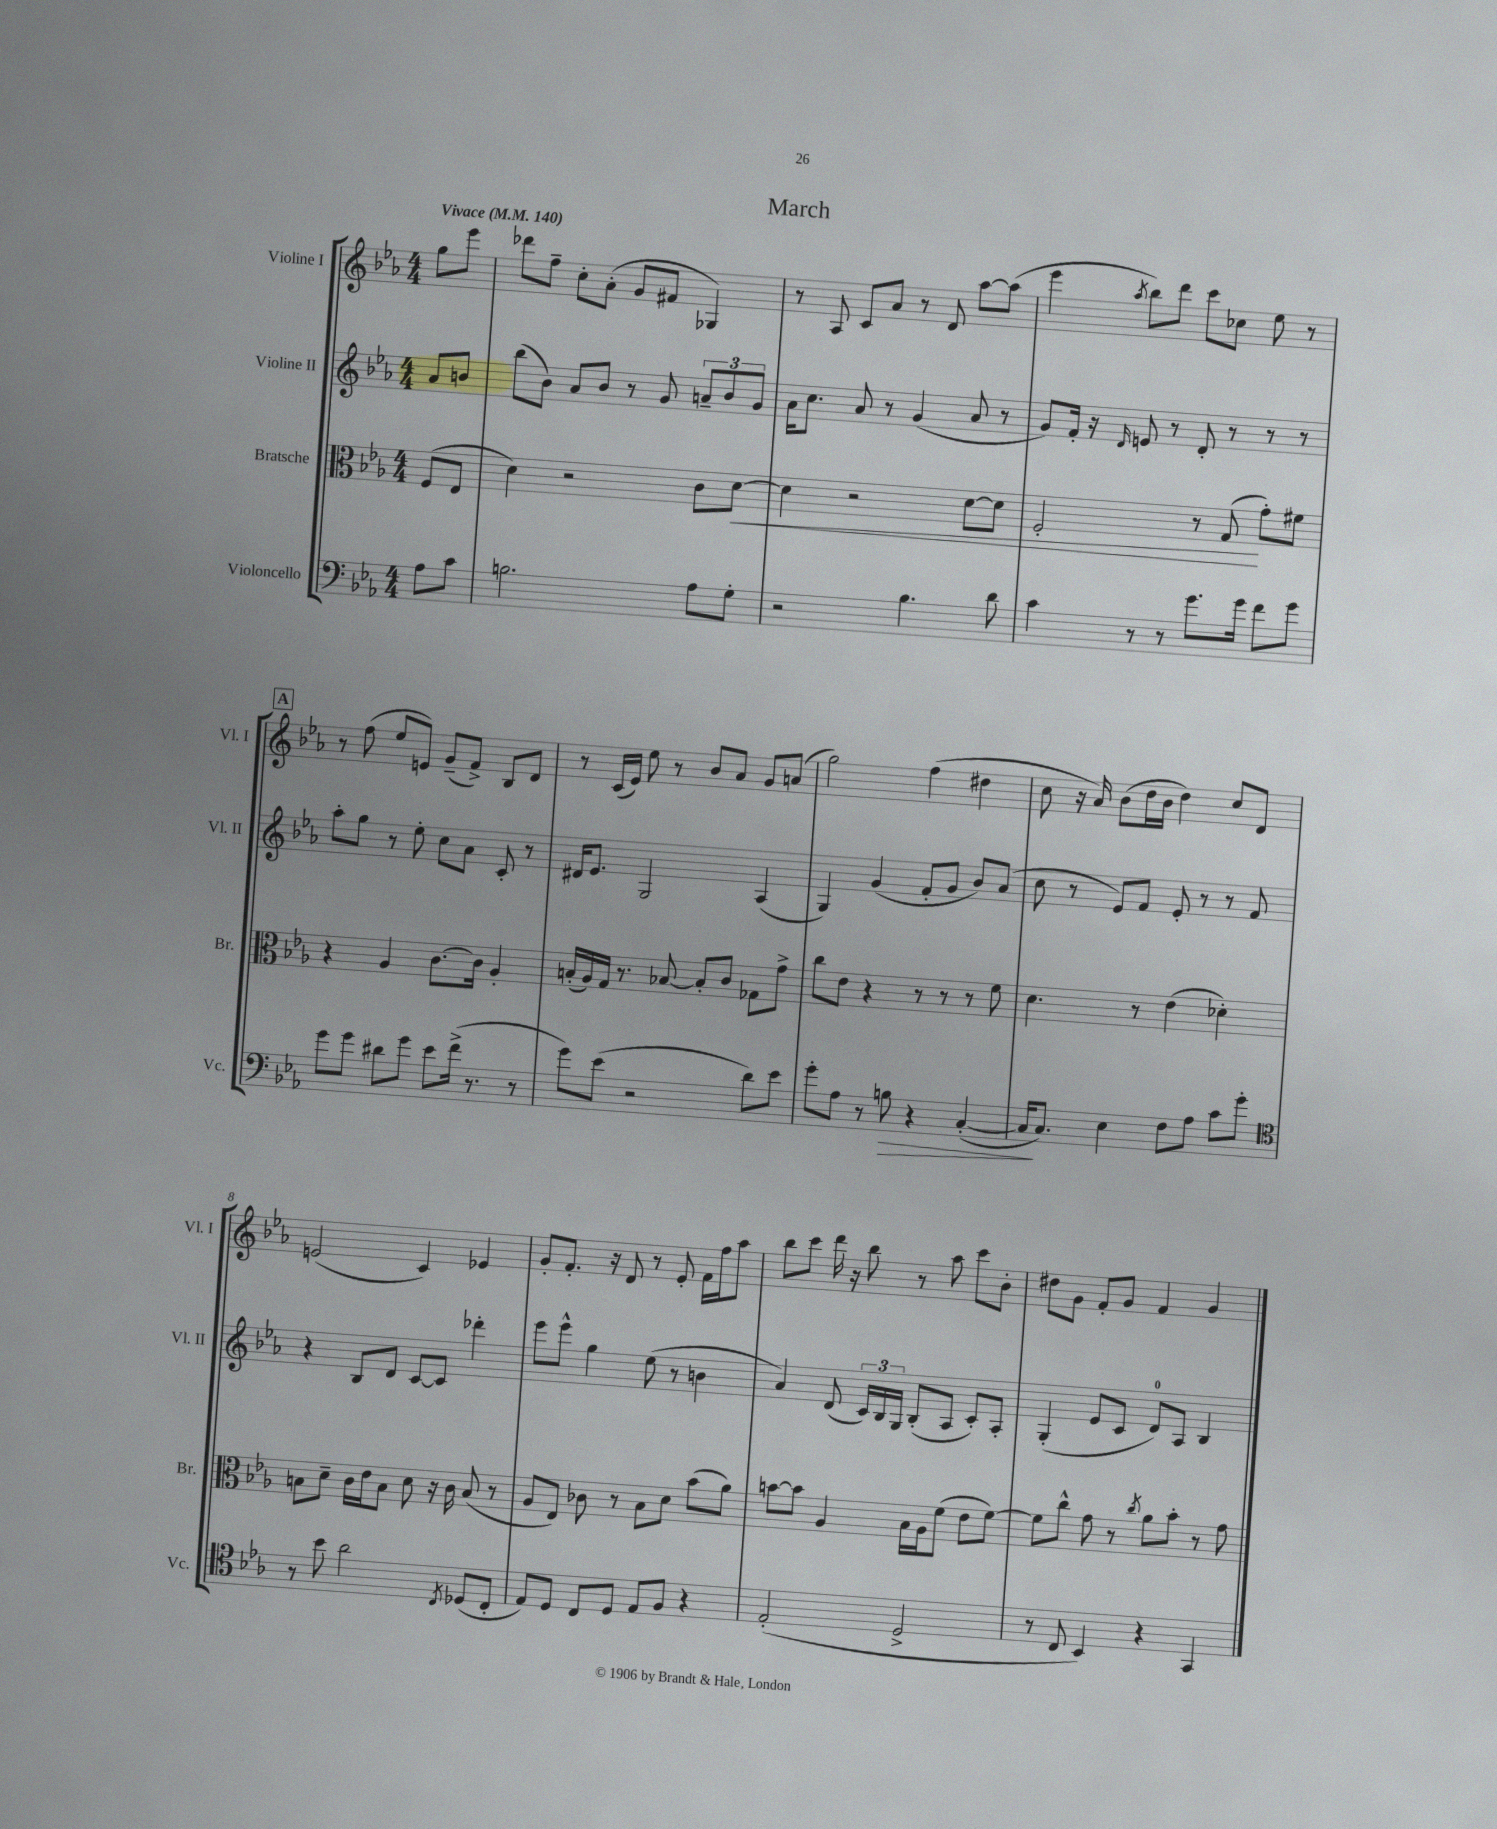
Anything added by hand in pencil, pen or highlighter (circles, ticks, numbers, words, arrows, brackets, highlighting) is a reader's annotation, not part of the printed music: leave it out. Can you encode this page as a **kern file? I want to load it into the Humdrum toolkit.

**kern	**kern	**kern	**kern
*staff4	*staff3	*staff2	*staff1
*clefF4	*clefC3	*clefG2	*clefG2
*k[b-e-a-]	*k[b-e-a-]	*k[b-e-a-]	*k[b-e-a-]
*M4/4	*M4/4	*M4/4	*M4/4
*MM140	*MM140	*MM140	*MM140
8A-	(8F	8a-	8gg
8c	8E-	8b	8eee-
=	=	=	=
2.B	4d)	(8bb-	8ddd-
.	.	8b-)	8ff~
.	2r	8a-	8cc'
.	.	8b-	(8a-'
.	.	8r	8g
.	.	8g	8f#
8A-	8c	12a~	4G-)
.	.	12b-	.
8G'	[8d	.	.
.	.	12g	.
=	=	=	=
2r	4d]	16a-	8r
.	.	8.cc	.
.	.	.	8A-
.	2r	8a-	8c
.	.	8r	8a-
4.B-	.	(4g	8r
.	.	.	8d
.	[8d	8a-	[8aa-
8d	8d]	8r	(8aa-]
=	=	=	=
4c	2F'	8g)	4eee-
.	.	16f'	.
.	.	16r	.
.	.	16qqd	8qaa-
8r	.	8e	8bb-)
8r	.	8r	8ddd
8.g	8r	8d'	8ccc
.	(8G	8r	8cc-
16g	.	.	.
8f	8g')	8r	8ee-
8g	8f#	8r	8r
=	=	=	=
8g	4r	8aa-'	8r
8g	.	8gg	(8ff
8d#	4A-	8r	8ee-
8g	.	8ee-'	8e)
8e-	[8.c	8cc	(8g~
(16f^	.	8a-	8f^)
8.r	16c]	.	.
.	4A-'	8c'	8B-
8r	.	8r	8d
=	=	=	=
8g)	(16B'	16d#	8r
.	16A-)	8.e-	.
(8e-	16G	.	(16c
.	8.r	.	16e-)
2r	.	2G	8ee-
.	[8B-	.	8r
.	8B-']	.	8b-
.	8c	.	8a-
8d)	8G-	(4A-	8g
8e-	8g^	.	(8a
=	=	=	=
8g'	8cc	4G)	2gg)
8A-	8e-	.	.
8r	4r	(4g	.
8B	.	.	.
4r	8r	8f'	(4ff
.	8r	8g	.
([4C'	8r	8b-)	4dd#
.	8f	(8a-	.
=	=	=	=
16C]	4.d	8cc	8cc
8.C)	.	.	.
.	.	8r	16r
.	.	.	16a-)
4E-	.	8e-)	(8b-
.	8r	8f	16dd
.	.	.	16b-
8F	(4e-	8e-'	4dd)
8A-	.	8r	.
8c	4d-')	8r	8cc
8g'	.	8f	8d
=	=	=	=
*clefC4	*	*	*
8r	8B	4r	(2e
8b-	8d~	.	.
2a-	16c	8B-	.
.	16e-	.	.
.	8B	8d	.
.	8d	[8c	4c)
.	16r	8c]	.
.	16c	.	.
8qC	.	.	.
(8D-	(8B	4ddd-'	4e-
8C'	8r	.	.
=	=	=	=
8E-)	8A-	8eee-	8g'
8D	8E-)	8eee-^^	8.f'
8C	8c-	4gg	.
.	.	.	16r
8D	8r	.	8d
8E-	8B-	(8ee-	8r
8F	8d	8r	8e-'
4r	(8b-	4b	16f
.	.	.	16ff
.	8a-)	.	8aa-
=	=	=	=
(2E-'	[8b	4a-)	8bb-
.	8b]	.	8ccc
.	4A-	(8d	16ddd
.	.	.	16r
.	.	24c)	8bb-
.	.	24B-	.
.	.	24G	.
2D^	16B-	(8B-'	8r
.	16A-	.	.
.	(8f	8A-	8aa-
.	8e-	8c')	8ccc
.	[8f)	8A-'	8b-'
=	=	=	=
8r	8f]	(4G'	8dd#
8C	8cc^^	.	8g
4BB-)	8g	8e-	8f'
.	8r	8c	8g
.	8qcc	.	.
4r	8a-	8d)	4f
.	8b-'	8A-	.
4GG	8r	4B-	4g
.	8g	.	.
==	==	==	==
*-	*-	*-	*-
